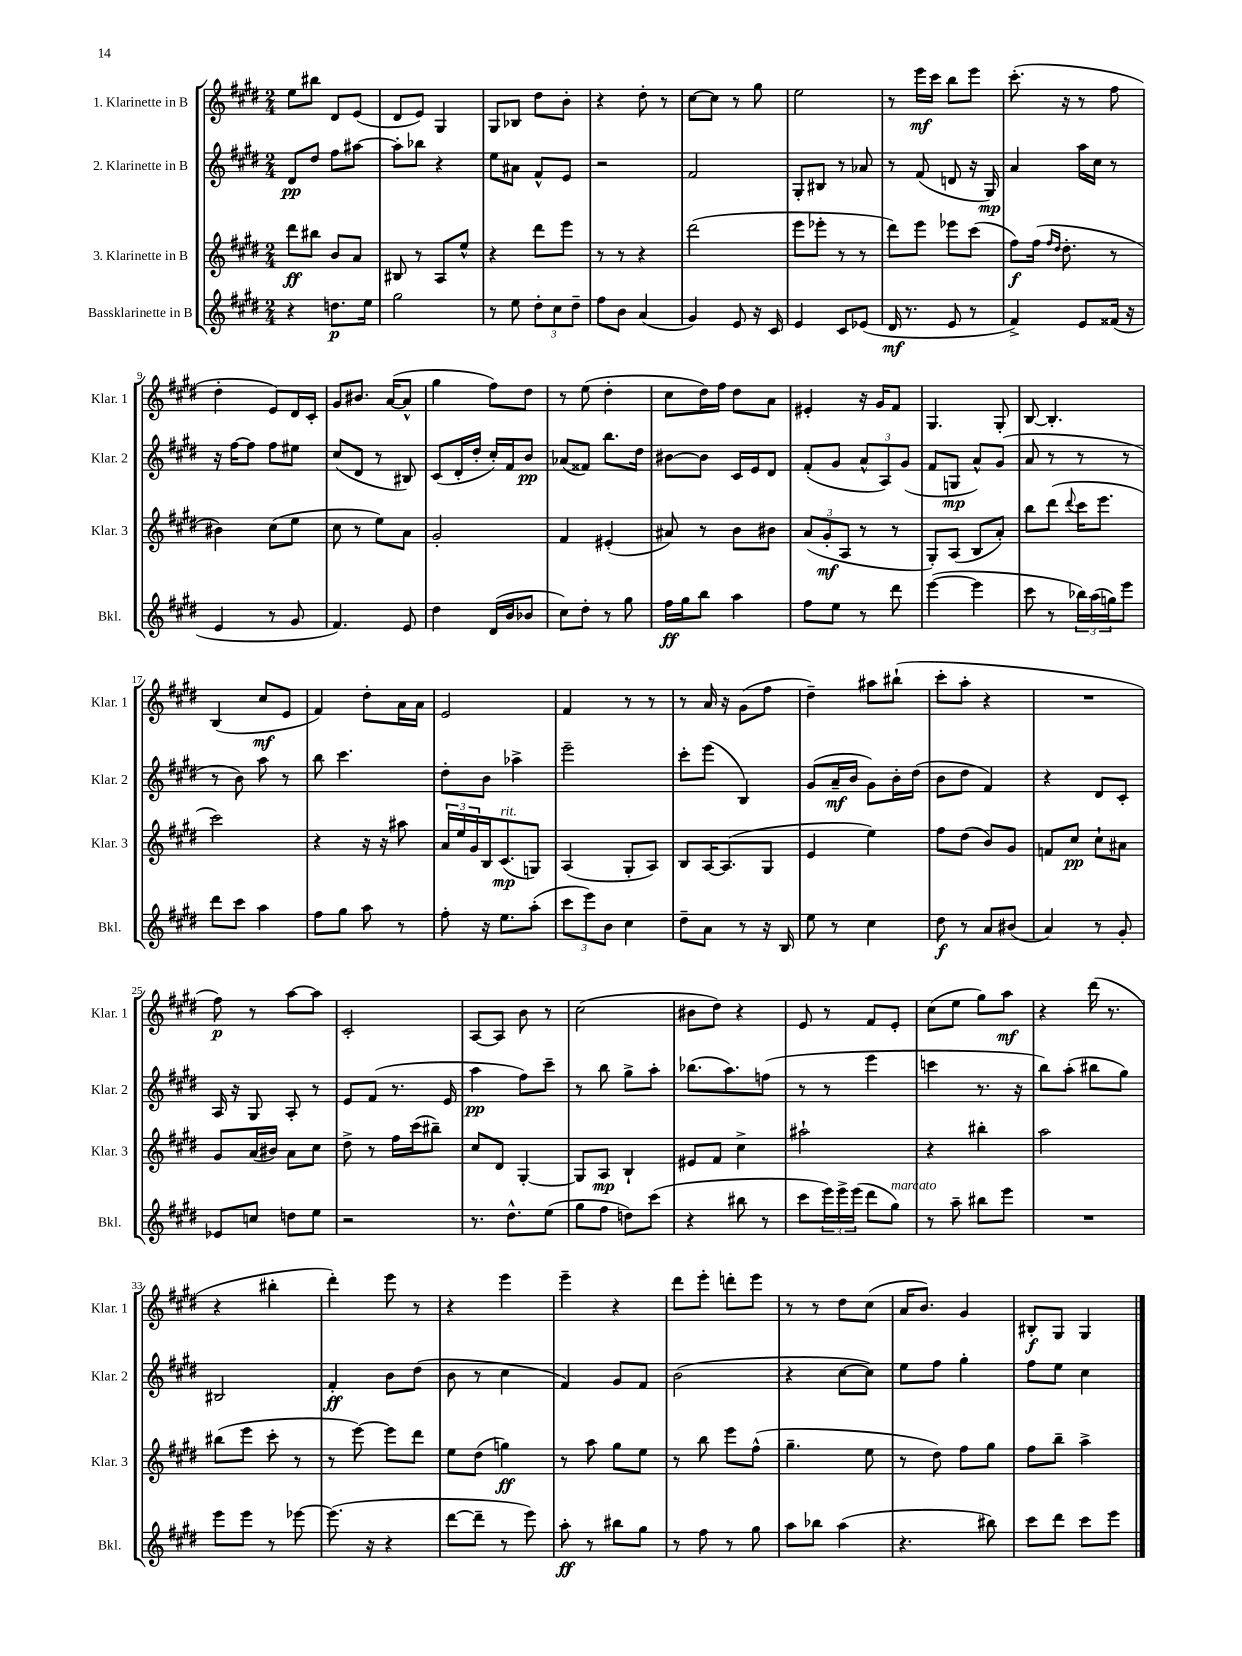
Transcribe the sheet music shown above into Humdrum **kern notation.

**kern	**dynam	**kern	**dynam	**kern	**dynam	**kern	**dynam
*part4	*part4	*part3	*part3	*part2	*part2	*part1	*part1
*staff4	*staff4	*staff3	*staff3	*staff2	*staff2	*staff1	*staff1
*I"Bassklarinette in B	*	*I"3. Klarinette in B	*	*I"2. Klarinette in B	*	*I"1. Klarinette in B	*
*I'Bkl.	*	*I'Klar. 3	*	*I'Klar. 2	*	*I'Klar. 1	*
*clefG2	*	*clefG2	*	*clefG2	*	*clefG2	*
*k[f#c#g#d#]	*	*k[f#c#g#d#]	*	*k[f#c#g#d#]	*	*k[f#c#g#d#]	*
*M2/4	*	*M2/4	*	*M2/4	*	*M2/4	*
=1	=1	=1	=1	=1	=1	=1	=1
4r	.	8ddd#\L	ff	8d#/L	pp	8ee\L	.
.	.	8bb#X\J	.	8dd#/J	.	8bb#X\J	.
8.ddn\L	p	8b/L	.	8ff#\L	.	8d#/L	.
.	.	8a/J	.	[8aa#X\J	.	(8e/J	.
16ee\Jk	.	.	.	.	.	.	.
=2	=2	=2	=2	=2	=2	=2	=2
2gg#\	.	8B#X/	.	8aa#'\L]	.	8d#/L	.
.	.	8r	.	8bb-X\J	.	8e/J)	.
.	.	8A/L	.	4r	.	4G#/	.
.	.	8ee^^/J	.	.	.	.	.
=3	=3	=3	=3	=3	=3	=3	=3
8r	.	4r	.	8ee\L	.	8G#/L	.
8ee\	.	.	.	8a#X\J	.	8B-X/J	.
12dd#'\L	.	8ddd#\L	.	8f#^^/L	.	8dd#\L	.
12cc#\	.	.	.	.	.	.	.
.	.	8eee\J	.	8e/J	.	8b'\J	.
12dd#~\J	.	.	.	.	.	.	.
=4	=4	=4	=4	=4	=4	=4	=4
8ff#\L	.	8r	.	2r	.	4r	.
8b\J	.	8r	.	.	.	.	.
(4a/	.	4r	.	.	.	8dd#'\	.
.	.	.	.	.	.	8r	.
=5	=5	=5	=5	=5	=5	=5	=5
4g#/)	.	(2ddd#\	.	2f#/	.	[8cc#\L	.
.	.	.	.	.	.	8cc#\J]	.
8e/	.	.	.	.	.	8r	.
16r	.	.	.	.	.	8gg#\	.
16c#/	.	.	.	.	.	.	.
=6	=6	=6	=6	=6	=6	=6	=6
4e/	.	8eee\L	.	8G#'/L	.	2ee\	.
.	.	8eee-X'\J	.	8B#X/J	.	.	.
8c#/L	.	8r	.	8r	.	.	.
(8e-X/J	.	8r	.	8a-X/	.	.	.
=7	=7	=7	=7	=7	=7	=7	=7
16d#/	mf	8ddd#\L)	.	8r	.	8r	.
8.r	.	.	.	.	.	.	.
.	.	8eee\J	.	(8f#/	.	16eee\LL	mf
.	.	.	.	.	.	16ccc#\JJ	.
8e/	.	8eee-X\L	.	8dn/	.	8bb\L	.
8r	.	(8ccc#\J	.	16r	.	8eee\J	.
.	.	.	.	16G#/)	mp	.	.
=8	=8	=8	=8	=8	=8	=8	=8
4f#^/)	.	8ff#\L)	f	4a/	.	(8.ccc#'\	.
.	.	(16ff#\Jk	.	.	.	.	.
.	.	16qqff#/LL	.	.	.	.	.
.	.	16qqdd#/JJ	.	.	.	.	.
.	.	8.dd#'\	.	.	.	16r	.
8e/L	.	.	.	16aa\LL	.	8r	.
.	.	.	.	16cc#\JJ	.	.	.
(16f##X/Jk	.	8r	.	8r	.	8ff#\	.
16r	.	.	.	.	.	.	.
!!LO:LB:g=z
=9	=9	=9	=9	=9	=9	=9	=9
4e/	.	4b#X\)	.	16r	.	4dd#'\	.
.	.	.	.	[16ff#\KL	.	.	.
.	.	.	.	8ff#\J]	.	.	.
8r	.	(8cc#\L	.	8ff#\L	.	8e/L)	.
8g#/	.	8ee\J	.	8ee#X\J	.	16d#/L	.
.	.	.	.	.	.	16c#'/JJ	.
=10	=10	=10	=10	=10	=10	=10	=10
4.f#/)	.	8cc#\	.	(8cc#/L	.	8g#/L	.
.	.	8r	.	8d#/J	.	8.b#X/J	.
.	.	8ee\L)	.	8r	.	.	.
.	.	.	.	.	.	([16a/KL	.
8e/	.	8a\J	.	8B#X/)	.	8a^^/J]	.
=11	=11	=11	=11	=11	=11	=11	=11
4dd#\	.	2g#'/	.	(8c#/L	.	4gg#\	.
.	.	.	.	16d#'/L	.	.	.
.	.	.	.	16dd#'/JJ	.	.	.
(16d#/LL	.	.	.	16cc#'/LL)	.	8ff#\L)	.
16b/J	.	.	.	16f#/J	.	.	.
8b-X/J	.	.	.	8b/J	pp	8dd#\J	.
=12	=12	=12	=12	=12	=12	=12	=12
8cc#\L)	.	4f#/	.	(8a-X/L	.	8r	.
8dd#'\J	.	.	.	8f##X/J)	.	(8ee\	.
8r	.	(4e#X'/	.	8.bb\L	.	4dd#'\	.
8gg#\	.	.	.	.	.	.	.
.	.	.	.	16dd#\Jk	.	.	.
=13	=13	=13	=13	=13	=13	=13	=13
16ff#\LL	ff	8a#X/)	.	[8b#X\L	.	8cc#\L	.
16gg#\J	.	.	.	.	.	.	.
8bb\J	.	8r	.	8b#\J]	.	16dd#\L)	.
.	.	.	.	.	.	16ff#\JJ	.
4aa\	.	8b\L	.	16c#/LL	.	8dd#\L	.
.	.	.	.	16e/J	.	.	.
.	.	8b#X\J	.	8d#/J	.	8a\J	.
=14	=14	=14	=14	=14	=14	=14	=14
8ff#\L	.	(12a/L	.	(8f#'/L	.	4e#X'/	.
.	.	12g#'/	mf	.	.	.	.
8ee\J	.	.	.	8g#/J	.	.	.
.	.	12A/J	.	.	.	.	.
8r	.	8r	.	12a^^/L	.	16r	.
.	.	.	.	.	.	16g#/KL	.
.	.	.	.	12A/)	.	.	.
8ddd#\	.	8r	.	.	.	8f#/J	.
.	.	.	.	(12g#/J	.	.	.
=15	=15	=15	=15	=15	=15	=15	=15
([4eee\	.	8G#'/L)	.	8f#/L	.	4.G#/	.
.	.	(8A/J	.	8Gn/J	mp	.	.
4eee\]	.	8B/L	.	8a^^/L)	.	.	.
.	.	8a'/J)	.	(8g#/J	.	8G#'/	.
=16	=16	=16	=16	=16	=16	=16	=16
8ccc#\	.	8bb\L	.	8a/	.	[8B/	.
8r	.	(8ddd#\J	.	8r	.	4.B'/]	.
.	.	8qqddd#/	.	.	.	.	.
24bb-X\LL)	.	16ccc#\KL	.	8r	.	.	.
(24aa\	.	.	.	.	.	.	.
.	.	8.eee\J	.	.	.	.	.
24ggn\J)	.	.	.	.	.	.	.
8eee\J	.	.	.	8r	.	.	.
!!LO:LB:g=z
=17	=17	=17	=17	=17	=17	=17	=17
8ddd#\L	.	2ccc#\)	.	8r	.	(4B/	.
8ccc#\J	.	.	.	8b\)	.	.	.
4aa\	.	.	.	8aa\	.	8cc#/L	mf
.	.	.	.	8r	.	8e/J	.
=18	=18	=18	=18	=18	=18	=18	=18
8ff#\L	.	4r	.	8bb\	.	4f#/)	.
8gg#\J	.	.	.	4.ccc#\	.	.	.
8aa\	.	16r	.	.	.	8dd#'\L	.
.	.	16r	.	.	.	.	.
8r	.	8aa#X\	.	.	.	16a\L	.
.	.	.	.	.	.	16a\JJ	.
=19	=19	=19	=19	=19	=19	=19	=19
8ff#'\	.	24a/LL	.	8dd#'\L	.	2e/	.
.	.	24ee/	.	.	.	.	.
.	.	24g#/	.	.	.	.	.
16r	.	16B/J	.	8b\J	.	.	.
!	!	!LO:TX:a:i:t=rit.	!	!	!	!	!
8.ee\L	.	(8.c#/	mp	.	.	.	.
.	.	.	.	4aa-X^\	.	.	.
(8aa'\J	.	8Gn/J)	.	.	.	.	.
=20	=20	=20	=20	=20	=20	=20	=20
12ccc#\L	.	(4A/	.	2eee~\	.	4f#/	.
12eee\)	.	.	.	.	.	.	.
12b\J	.	.	.	.	.	.	.
4cc#\	.	8G#'/L	.	.	.	8r	.
.	.	8A/J)	.	.	.	8r	.
=21	=21	=21	=21	=21	=21	=21	=21
8dd#~\L	.	8B/L	.	8ccc#'\L	.	8r	.
8a\J	.	[16A/K	.	(8eee\J	.	16a/	.
.	.	(8.A/]	.	.	.	16r	.
8r	.	.	.	4B/)	.	(8g#\L	.
16r	.	8G#/J	.	.	.	8ff#\J	.
16B/	.	.	.	.	.	.	.
=22	=22	=22	=22	=22	=22	=22	=22
8ee\	.	4e/	.	(8g#/L	.	4dd#~\)	.
8r	.	.	.	16a~/L	mf	.	.
.	.	.	.	16b/JJ	.	.	.
4cc#\	.	4ee\)	.	8g#\L)	.	8aa#X\L	.
.	.	.	.	16b'\L	.	(8bb#X`\J	.
.	.	.	.	(16dd#\JJ	.	.	.
=23	=23	=23	=23	=23	=23	=23	=23
8dd#\	f	8ff#\L	.	8b\L	.	8ccc#'\L	.
8r	.	(8dd#\J	.	8dd#\J	.	8aa'\J	.
8a/L	.	8b/L)	.	4f#/)	.	4r	.
(8b#X/J	.	8g#/J	.	.	.	.	.
=24	=24	=24	=24	=24	=24	=24	=24
4a/)	.	8fn/L	.	4r	.	2r	.
.	.	8cc#/J	pp	.	.	.	.
8r	.	8cc#`\L	.	8d#/L	.	.	.
8g#'/	.	8a#X\J	.	8c#'/J	.	.	.
!!LO:LB:g=z
=25	=25	=25	=25	=25	=25	=25	=25
8e-X/L	.	8g#/L	.	16A/	.	8ff#\)	p
.	.	.	.	16r	.	.	.
8ccn/J	.	(16a/L	.	8G#/	.	8r	.
.	.	16b#X/JJ)	.	.	.	.	.
8ddn\L	.	8a\L	.	8A'/	.	[8aa\L	.
8ee\J	.	8cc#\J	.	8r	.	8aa\J]	.
=26	=26	=26	=26	=26	=26	=26	=26
2r	.	8dd#^\	.	8e/L	.	2c#'/	.
.	.	8r	.	(8f#/J	.	.	.
.	.	16ff#\LL	.	8.r	.	.	.
.	.	(16ccc#\J	.	.	.	.	.
.	.	8bb#X~\J)	.	.	.	.	.
.	.	.	.	16e/	.	.	.
=27	=27	=27	=27	=27	=27	=27	=27
8.r	.	8cc#/L	.	4aa\	pp	[8A/L	.
.	.	8d#/J	.	.	.	8A/J]	.
8.dd#^^\L	.	.	.	.	.	.	.
.	.	[4G#'/	.	8ff#\L)	.	8b\	.
(8ee\J	.	.	.	8ccc#~\J	.	8r	.
=28	=28	=28	=28	=28	=28	=28	=28
8gg#\L	.	8G#/L]	.	8r	.	(2cc#\	.
8ff#\J	.	8A/J	mp	8bb\	.	.	.
8ddn\L)	.	4B`/	.	8gg#^\L	.	.	.
(8ccc#\J	.	.	.	8aa'\J	.	.	.
=29	=29	=29	=29	=29	=29	=29	=29
4r	.	8e#X/L	.	(8.bb-X\L	.	8b#X\L	.
.	.	8f#/J	.	.	.	8dd#\J)	.
.	.	.	.	8.aa\)	.	.	.
8bb#X\	.	4cc#^\	.	.	.	4r	.
8r	.	.	.	(8ffn\J	.	.	.
=30	=30	=30	=30	=30	=30	=30	=30
8ccc#\L	.	2aa#X`\	.	8r	.	8e/	.
24eee\L)	.	.	.	8r	.	8r	.
24eee^\	.	.	.	.	.	.	.
(24eee\JJ	.	.	.	.	.	.	.
8ddd#\L	.	.	.	4eee\	.	8f#/L	.
!LO:TX:a:i:t=marcato	!	!	!	!	!	!	!
8gg#\J)	.	.	.	.	.	8e'/J	.
=31	=31	=31	=31	=31	=31	=31	=31
8r	.	4r	.	4cccn\	.	(8cc#\L	.
8aa~\	.	.	.	.	.	8ee\J	.
8bb#X\L	.	4bb#X'\	.	8.r	.	8gg#\L)	.
8eee\J	.	.	.	.	.	8aa\J	mf
.	.	.	.	16r	.	.	.
=32	=32	=32	=32	=32	=32	=32	=32
2r	.	2aa\	.	8bb\L)	.	4r	.
.	.	.	.	(8aa'\J	.	.	.
.	.	.	.	8bb#X\L	.	(16ddd#\	.
.	.	.	.	.	.	8.r	.
.	.	.	.	8gg#\J)	.	.	.
!!LO:LB:g=z
=33	=33	=33	=33	=33	=33	=33	=33
8eee\L	.	(8bb#X\L	.	2B#X/	.	4r	.
8eee\J	.	8eee\J	.	.	.	.	.
8r	.	8ccc#'\	.	.	.	4bb#X'\	.
[8eee-X\	.	8r	.	.	.	.	.
=34	=34	=34	=34	=34	=34	=34	=34
(8.eee-\]	.	8r	.	4f#'/	ff	4ddd#'\)	.
.	.	[8eee\)	.	.	.	.	.
16r	.	.	.	.	.	.	.
4r	.	8eee\L]	.	8b\L	.	8eee\	.
.	.	8ddd#\J	.	(8dd#\J	.	8r	.
=35	=35	=35	=35	=35	=35	=35	=35
[8ddd#\L	.	8ee\L	.	8b\	.	4r	.
8ddd#~\J]	.	(8dd#\J	.	8r	.	.	.
8r	.	4ggn\)	ff	4cc#\	.	4eee\	.
8eee\)	.	.	.	.	.	.	.
=36	=36	=36	=36	=36	=36	=36	=36
8aa'\	ff	8r	.	4f#/)	.	4eee~\	.
8r	.	8aa\	.	.	.	.	.
8bb#X\L	.	8gg#\L	.	8g#/L	.	4r	.
8gg#\J	.	8ee\J	.	8f#/J	.	.	.
=37	=37	=37	=37	=37	=37	=37	=37
8r	.	8r	.	(2b\	.	8ddd#\L	.
8ff#\	.	8bb\	.	.	.	8eee'\J	.
8r	.	8eee\L	.	.	.	8dddn'\L	.
8gg#\	.	(8ff#^^\J	.	.	.	8eee\J	.
=38	=38	=38	=38	=38	=38	=38	=38
8aa\L	.	4.gg#~\	.	4r	.	8r	.
8bb-X\J	.	.	.	.	.	8r	.
(4aa\	.	.	.	[8cc#\L	.	8dd#\L	.
.	.	8ee\	.	8cc#\J])	.	(8cc#\J	.
=39	=39	=39	=39	=39	=39	=39	=39
4.r	.	8r	.	8ee\L	.	16a/KL	.
.	.	.	.	.	.	8.b/J)	.
.	.	8dd#\)	.	8ff#\J	.	.	.
.	.	8ff#\L	.	4gg#'\	.	4g#/	.
8bb#X\)	.	8gg#\J	.	.	.	.	.
=40	=40	=40	=40	=40	=40	=40	=40
8ccc#\L	.	8ff#\L	.	8ff#\L	.	8B#X'/L	f
8ddd#\J	.	8bb~\J	.	8ee\J	.	8G#/J	.
8ccc#\L	.	4aa^\	.	4cc#\	.	4G#/	.
8eee\J	.	.	.	.	.	.	.
==	==	==	==	==	==	==	==
*-	*-	*-	*-	*-	*-	*-	*-
